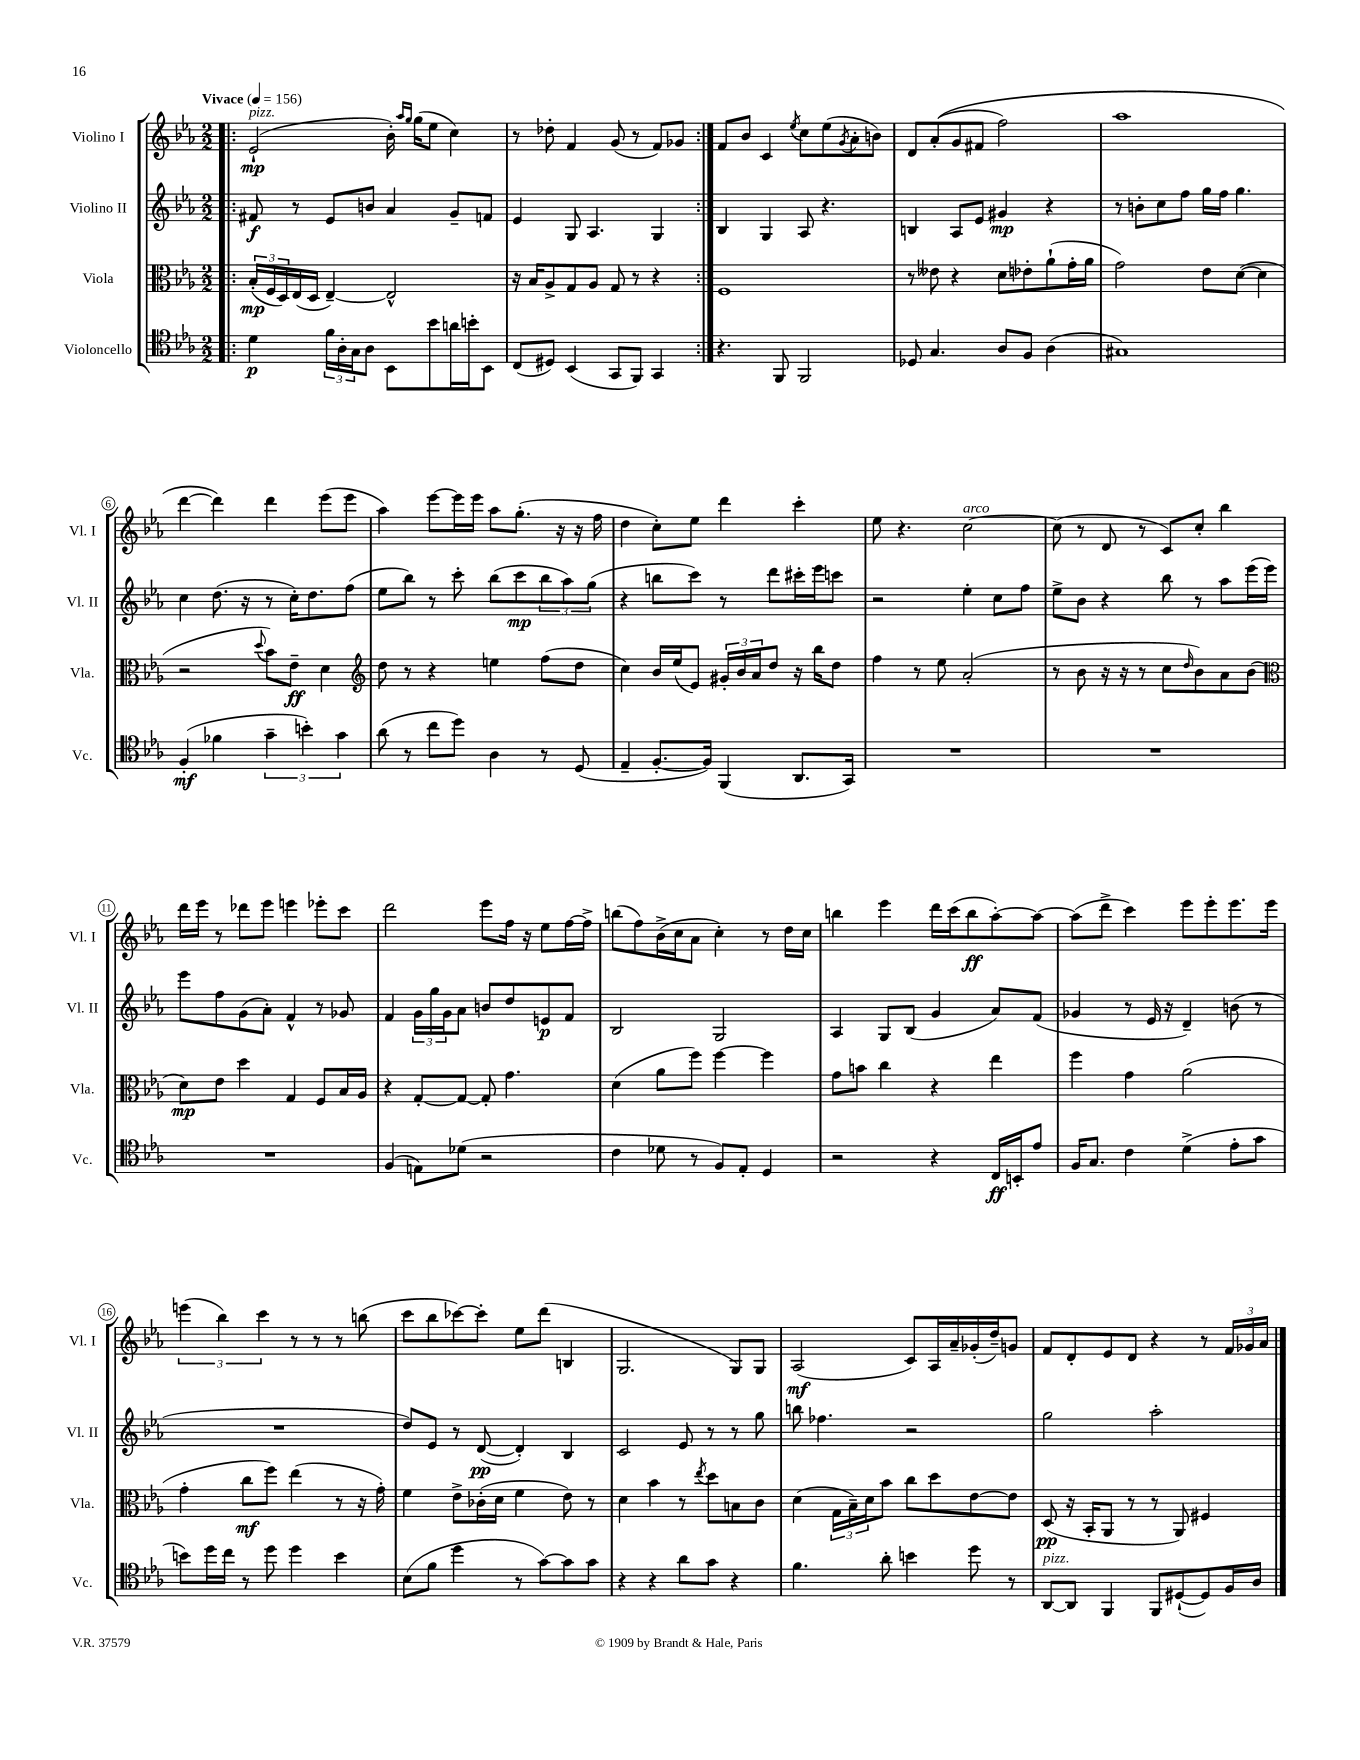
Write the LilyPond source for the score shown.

<<
\new StaffGroup <<
\new Staff = "s0" \with { instrumentName = "Violino I" shortInstrumentName = "Vl. I" } {
    \clef treble \key ees \major \numericTimeSignature \time 2/2 \tempo "Vivace" 4 = 156
    \repeat volta 2 { \bar ".|:" ees'2-!\mp^\markup { \italic "pizz." }( bes'16-.) \grace { aes''16 g''16 } g''16( ees''8 c''4) |
    r8 des''8-. f'4 g'8( r8 f'8) ges'8 | }
    f'8 bes'8 c'4 \acciaccatura { ees''8 } c''8 ees''8( \acciaccatura { g'8 } aes'8-. b'8) |
    d'8 aes'8-.(\( g'8 fis'8 f''2) |
    aes''1 |
    d'''4~ d'''4\) d'''4 ees'''8( ees'''8 |
    aes''4) ees'''8~ ees'''16 ees'''16 aes''8 g''8.-.( r16 r16 f''16 |
    d''4 c''8-.) ees''8 d'''4 c'''4-. |
    ees''8 r4. c''2~^\markup { \italic "arco" } |
    c''8( r8 d'8 r8 c'8) c''8-. bes''4 |
    d'''16 ees'''16 r8 des'''8 ees'''8 e'''4 ees'''8-. c'''8 |
    d'''2 ees'''8 f''16 r16 ees''8 f''16~ f''16-> |
    b''8( f''8) bes'16->( c''16 aes'8 c''4-.) r8 d''16 c''16 |
    b''4 ees'''4 d'''16 c'''16( b''8\ff aes''8~-.) aes''8~ |
    aes''8( d'''8-> c'''4) ees'''8 ees'''8-. ees'''8. ees'''16 |
    \tuplet 3/2 { e'''4( bes''4) c'''4 } r8 r8 r8 b''8( |
    c'''8 bes''8 ces'''8~) ces'''8-. ees''8 d'''8( b4 |
    g2. g8) g8 |
    aes2\mf( c'8) aes16 aes'16-- ges'16-.( d''16--) g'8 |
    f'8 d'8-. ees'8 d'8 r4 r8 \tuplet 3/2 { f'16 ges'16 aes'16 } \bar "|." |
}
\new Staff = "s1" \with { instrumentName = "Violino II" shortInstrumentName = "Vl. II" } {
    \clef treble \key ees \major \numericTimeSignature \time 2/2
    \repeat volta 2 { \bar ".|:" fis'8\f r8 ees'8 b'8 aes'4 g'8-- f'8 |
    ees'4 g8 aes4. g4 | }
    bes4 g4 aes8 r4. |
    b4 aes8 ees'8 gis'4\mp r4 |
    r8 b'8-. c''8 f''8 g''16 f''16 g''4. |
    c''4 d''8.( r16 r8 c''16-.) d''8. f''8( |
    ees''8 bes''8) r8 c'''8-. bes''8( c'''8\mp \tuplet 3/2 { bes''8 aes''8) g''8( } |
    r4 b''8 c'''8) r8 d'''8 cis'''16-. ees'''16 c'''8 |
    r2 ees''4-. c''8 f''8 |
    ees''8-> bes'8 r4 bes''8 r8 aes''8 ees'''16( ees'''16) |
    ees'''8 f''8 g'8( aes'8-.) f'4-^ r8 ges'8 |
    f'4 \tuplet 3/2 { g'16 g''16 g'16 } aes'8 b'8 d''8 e'8\p f'8 |
    bes2 g2 |
    aes4 g8 bes8( g'4 aes'8) f'8( |
    ges'4 r8 ees'16 r16 d'4--) b'8( r8 |
    R1 |
    d''8) ees'8 r8 d'8~\pp( d'4-.) bes4 |
    c'2 ees'8 r8 r8 g''8 |
    b''8 fes''4. r2 |
    g''2 aes''2-. \bar "|." |
}
\new Staff = "s2" \with { instrumentName = "Viola" shortInstrumentName = "Vla." } {
    \clef alto \key ees \major \numericTimeSignature \time 2/2
    \repeat volta 2 { \bar ".|:" \tuplet 3/2 { bes16-.\mp( f16 d16) } ees16( d16 ees4~--) ees2-^ |
    r16 bes16 aes8-> g8 aes8 g8 r8 r4 | }
    f1 |
    r8 eeses'8 r4 d'8 ees'8-. aes'8-!( g'16-. aes'16 |
    g'2) ees'8 d'8~( d'4 |
    r2 \appoggiatura { d''8 } bes'8) ees'8--\ff d'4 |
    \clef treble d''8 r8 r4 e''4 f''8( d''8 |
    c''4) bes'16 ees''16( ees'8) \tuplet 3/2 { gis'16-. bes'16 aes'16 } d''8 r16 bes''16 d''8 |
    f''4 r8 ees''8 aes'2-.( |
    r8 bes'8 r16 r16 r8 c''8 \grace { d''16 } bes'8) aes'8 bes'8( |
    \clef alto d'8\mp) ees'8 d''4 g4 f8 bes16 aes16 |
    r4 g8~-. g8~ g8-. g'4. |
    d'4( aes'8 f''8) f''4~ f''4 |
    g'8 b'8 c''4 r4 ees''4 |
    f''4 g'4 aes'2( |
    g'4-. c''8\mf f''8) ees''4( r8 r16 g'16-.) |
    f'4 ees'8-> ces'16-.( d'16 f'4 ees'8) r8 |
    d'4 bes'4 r8 \acciaccatura { ees''8 } d''8 b8 c'8 |
    d'4( \tuplet 3/2 { g16 bes16--) d'16 } bes'8 c''8 d''8 ees'8~ ees'8 |
    d8\pp( r16 bes,16-. aes,8 r8 r8 aes,8) fis4 \bar "|." |
}
\new Staff = "s3" \with { instrumentName = "Violoncello" shortInstrumentName = "Vc." } {
    \clef tenor \key ees \major \numericTimeSignature \time 2/2
    \repeat volta 2 { \bar ".|:" d'4\p \tuplet 3/2 { f'16 aes16-. g16 } aes8 bes,8 bes'8 a'16 b'16-. bes,8 |
    c8( dis8) bes,4( g,8 f,8) g,4 | }
    r4. f,8 f,2 |
    des8 g4. aes8 f8 aes4( |
    gis1) |
    f4-.\mf( fes'4 \tuplet 3/2 { g'4-- b'4-.) g'4 } |
    aes'8( r8 c''8 d''8) aes4 r8 d8( |
    ees4-- f8.~-. f16) f,4( aes,8. g,16) |
    R1 |
    R1 |
    R1 |
    f4( e8) des'8( r2 |
    c'4 des'8 r8 f8) ees8-. d4 |
    r2 r4 c16\ff b,16-. ees'8 |
    f16 g8. c'4 d'4->( ees'8-. g'8 |
    b'8) d''16 c''16 r8 d''8 d''4 b'4 |
    bes8( f'8 d''4 r8 g'8~) g'8 g'8 |
    r4 r4 aes'8 g'8 r4 |
    f'4. aes'8-. b'4 d''8 r8 |
    aes,8~^\markup { \italic "pizz." } aes,8 f,4 f,8 dis8~-!( dis8) f16 aes16 \bar "|." |
}
>>
>>
\layout { \context { \Score \override BarNumber.stencil = #(make-stencil-circler 0.1 0.3 ly:text-interface::print) } }
